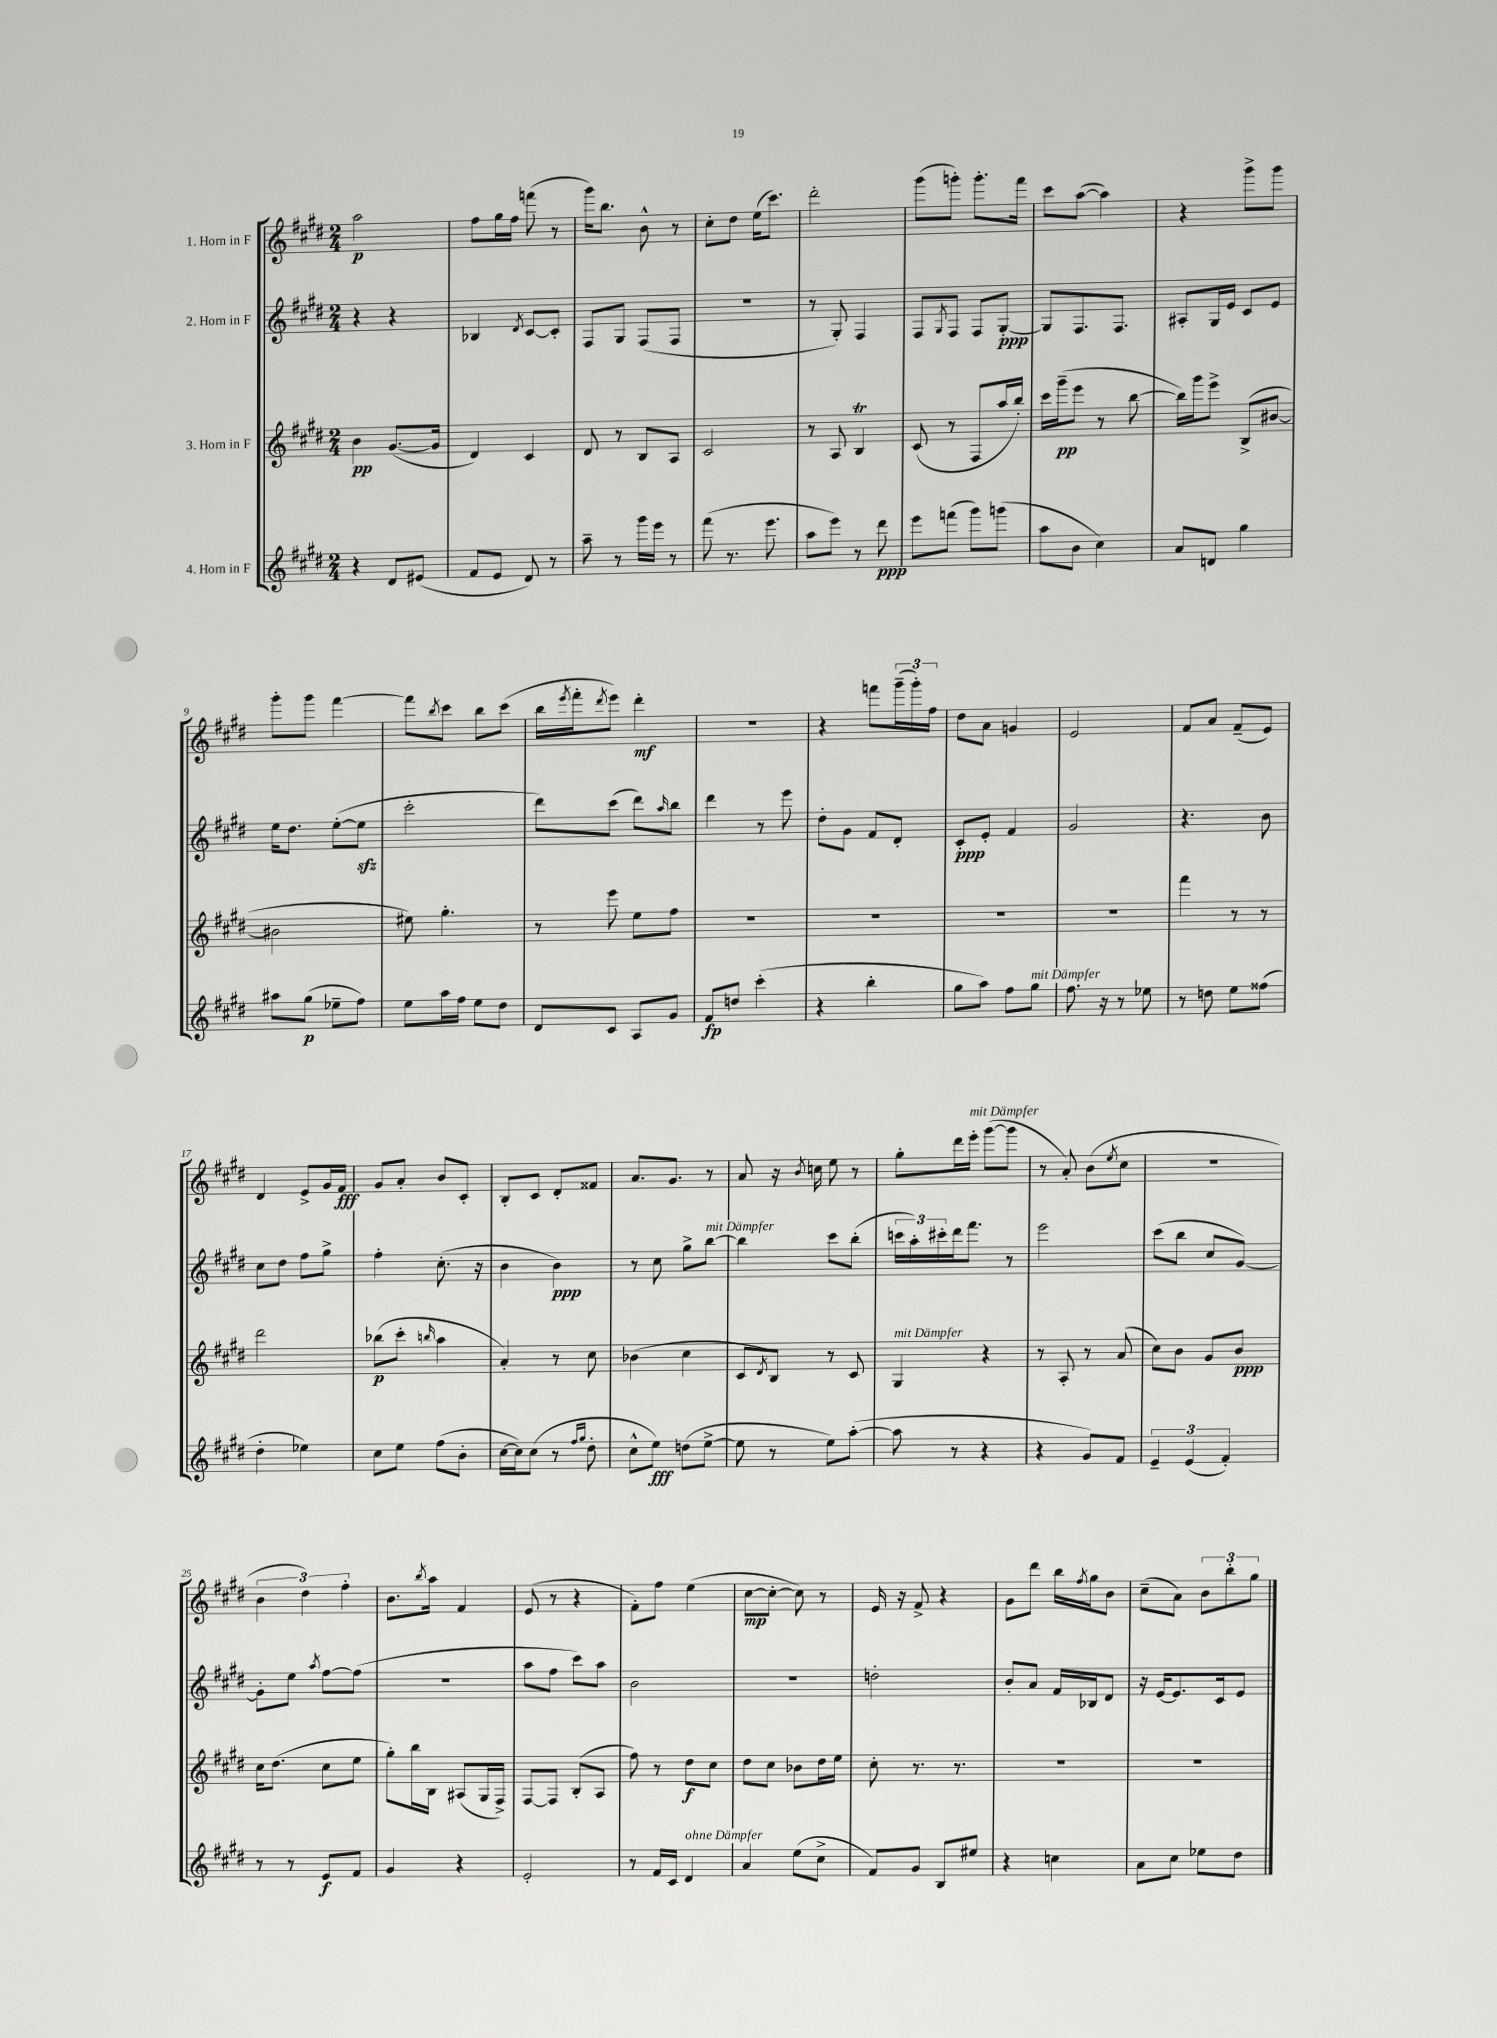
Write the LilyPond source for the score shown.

<<
\new StaffGroup <<
\new Staff = "s0" \with { instrumentName = "1. Horn in F" } {
    \clef treble \key e \major \numericTimeSignature \time 2/4
    a''2\p |
    fis''8 gis''16 fis''16 f'''8( r8 |
    gis'''16) b''8. b'8-^ r8 |
    cis''8-. dis''8 e''16( cis'''8.) |
    dis'''2-. |
    gis'''8( g'''8-.) g'''8.-. fis'''16 |
    cis'''8 a''8~( a''4) |
    r4 gis'''8-> gis'''8 |
    gis'''8-. gis'''8 fis'''4~ |
    fis'''8 \acciaccatura { b''8 } cis'''8 b''8 cis'''8( |
    b''16 \acciaccatura { e'''8 } fis'''16-. \acciaccatura { dis'''8 } e'''8) dis'''4-.\mf |
    r2 |
    r4 f'''8 \tuplet 3/2 { gis'''16--( gis'''16-.) fis''16 } |
    dis''8 a'8 g'4 |
    e'2 |
    fis'8 a'8 fis'8--( e'8) |
    dis'4 e'8-> gis'16 fis'16\fff |
    gis'8 a'8-. b'8 cis'8-. |
    b8-. cis'8 dis'8-. fisis'8 |
    a'8. gis'8. r8 |
    a'8 r16 \acciaccatura { b'8 } c''16 e''8 r8 |
    gis''8-. dis'''16 e'''16-.^\markup { \italic "mit Dämpfer" } gis'''8~( gis'''8 |
    r8 a'8-.) b'8( \acciaccatura { e''8 } cis''8 |
    r2 |
    \tuplet 3/2 { b'4 dis''4) fis''4-. } |
    b'8. \acciaccatura { b''8 } a''16 fis'4 |
    e'8( r8 r4 |
    fis'8-.) fis''8 e''4( |
    cis''8~\mp cis''8~-. cis''8) r8 |
    e'16 r16 fis'8-> r4 |
    gis'8 dis'''8 b''16 \acciaccatura { fis''8 } gis''16 b'8 |
    cis''8--( a'8) \tuplet 3/2 { b'8 b''8-. gis''8 } \bar "|." |
}
\new Staff = "s1" \with { instrumentName = "2. Horn in F" } {
    \clef treble \key e \major \numericTimeSignature \time 2/4
    r4 r4 |
    bes4 \acciaccatura { dis'8 } cis'8~ cis'8-. |
    fis8 gis8 fis8( fis8 |
    R2 |
    r8 gis8-.) fis4 |
    fis8 \acciaccatura { gis8 } fis8 fis8 gis8~-.\ppp |
    gis8 fis8. fis8. |
    ais8-. gis16 e'16 cis'8 e'8 |
    e''16 dis''8. e''8~-.( e''8\sfz |
    cis'''2-. |
    dis'''8) cis'''8( dis'''8) \grace { a''16 } b''8 |
    dis'''4 r8 e'''8 |
    dis''8-. gis'8 fis'8 dis'8-. |
    cis'8-.\ppp e'8-. fis'4 |
    gis'2 |
    r4. b'8 |
    cis''8 dis''8 fis''8 gis''8-> |
    fis''4-. cis''8.-.( r16 |
    b'4 b'4\ppp) |
    r8 cis''8 gis''8-> b''8~^\markup { \italic "mit Dämpfer" } |
    b''4 cis'''8 b''8-.( |
    \tuplet 3/2 { c'''16 a''16-.) cis'''16-. } dis'''16 fis'''8. r8 |
    e'''2 |
    cis'''8( b''8 cis''8 gis'8~) |
    gis'8-. e''8 \acciaccatura { a''8 } fis''8~ fis''8( |
    r2 |
    a''8 fis''8 cis'''8) a''8 |
    b'2 |
    r2 |
    d''2-. |
    b'8-. a'8 fis'16 bes16 dis'8 |
    r16 e'16~ e'8. cis'16 e'8 \bar "|." |
}
\new Staff = "s2" \with { instrumentName = "3. Horn in F" } {
    \clef treble \key e \major \numericTimeSignature \time 2/4
    b'4\pp gis'8.~( gis'16 |
    dis'4) cis'4 |
    dis'8 r8 b8 a8 |
    cis'2 |
    r8 a8 b4\trill |
    cis'8( r8 fis8 a''16 b''16-.) |
    cis'''16 gis'''16--\pp( e'''8 r8 b''8~ |
    b''16) gis'''16 e'''8-> b8->( bis'8~ |
    bis'2 |
    eis''8) gis''4.-. |
    r8 e'''8 e''8 fis''8 |
    R2 |
    R2 |
    R2 |
    R2 |
    fis'''4 r8 r8 |
    dis'''2 |
    bes''8\p( cis'''8-. \grace { b''16 } a''4 |
    a'4-.) r8 cis''8 |
    bes'4( cis''4 |
    cis'8 \acciaccatura { dis'8 } b8) r8 cis'8 |
    gis4^\markup { \italic "mit Dämpfer" } r4 |
    r8 a8-. r8 a'8( |
    cis''8) b'8 gis'8 b'8\ppp |
    cis''16 dis''8.( cis''8 e''8 |
    gis''8-.) b''16 b16 ais8( gis16 fis16->) |
    fis8~ fis8 b8-.( a8 |
    fis''8) r8 dis''8\f cis''8 |
    dis''8 cis''8 bes'8 dis''16 e''16 |
    cis''8-. r8. r8. |
    R2 |
    R2 \bar "|." |
}
\new Staff = "s3" \with { instrumentName = "4. Horn in F" } {
    \clef treble \key e \major \numericTimeSignature \time 2/4
    r4 dis'8 eis'8( |
    fis'8 e'8 dis'8) r8 |
    a''8-- r8 gis'''16 e'''16 r8 |
    fis'''8( r8. e'''8. |
    a''8 e'''8) r8 dis'''8\ppp |
    e'''8 f'''8( gis'''8) g'''8( |
    a''8 b'8 cis''4) |
    a'8 d'8 gis''4 |
    ais''8 gis''8\p( ees''8-- fis''8) |
    e''8 a''16 fis''16 e''8 dis''8 |
    dis'8 cis'8 a8 gis'8 |
    fis'8\fp d''8 cis'''4-.( |
    r4 b''4-. |
    gis''8 a''8) fis''8 gis''8^\markup { \italic "mit Dämpfer" } |
    fis''8. r16 r8 ees''8 |
    r8 d''8 e''8 fisis''8( |
    dis''4-. ees''4) |
    cis''8 e''8 fis''8( b'8-. |
    cis''16~ cis''16) cis''8( r8 \grace { fis''16 gis''16 } dis''8-. |
    cis''8-^ e''8\fff) d''8( e''8~-> |
    e''8 r8 e''8) a''8~-.( |
    a''8 r8 r4 |
    r4 gis'8) fis'8 |
    \tuplet 3/2 { e'4-- e'4( fis'4-.) } |
    r8 r8 e'8\f fis'8 |
    gis'4 r4 |
    e'2-. |
    r8 fis'16 cis'16 dis'4^\markup { \italic "ohne Dämpfer" } |
    a'4 e''8( cis''8-> |
    fis'8) gis'8 b8 eis''8 |
    r4 c''4 |
    a'8 cis''8 ees''8 dis''8 \bar "|." |
}
>>
>>
